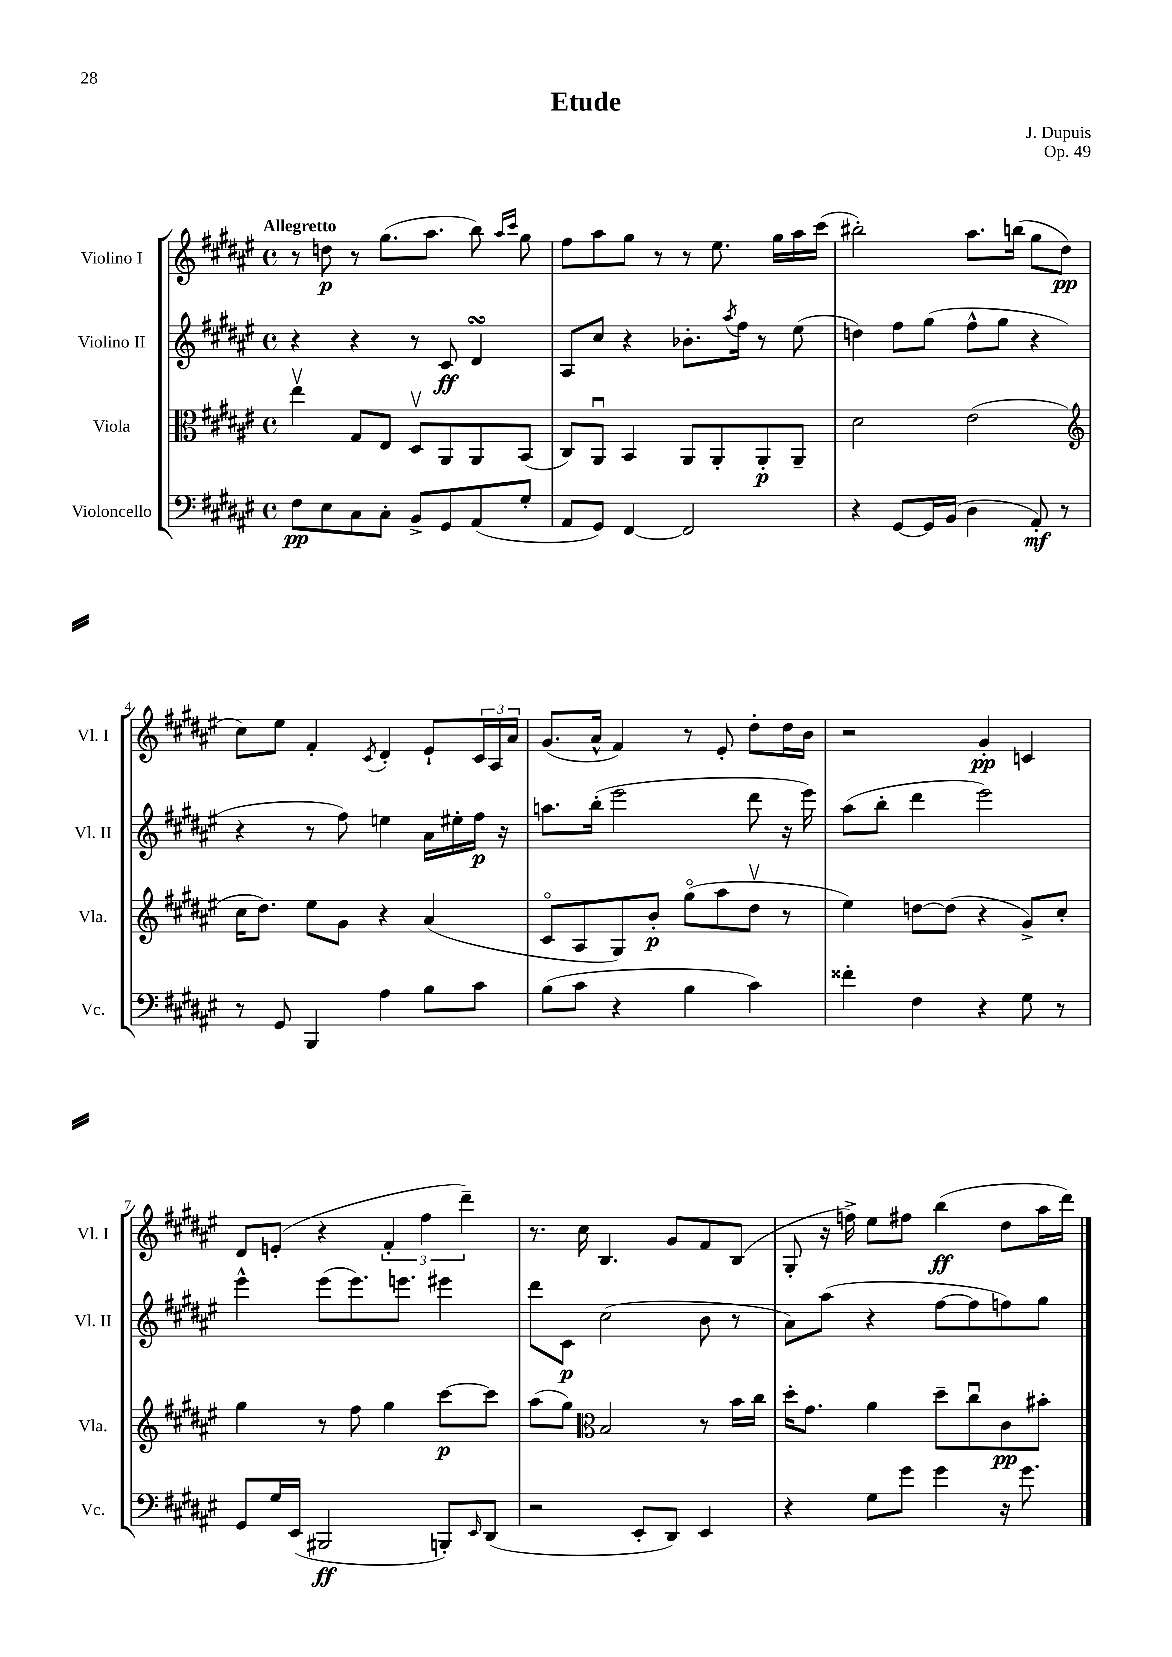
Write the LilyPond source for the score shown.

\header { title = "Etude" composer = "J. Dupuis" opus = "Op. 49" }
<<
\new StaffGroup <<
\new Staff = "s0" \with { instrumentName = "Violino I" shortInstrumentName = "Vl. I" } {
    \clef treble \key fis \major \defaultTimeSignature \time 4/4 \tempo "Allegretto"
    r8 d''8\p r8 gis''8.( ais''8. b''8) \grace { ais''16 cis'''16 } gis''8 |
    fis''8 ais''8 gis''8 r8 r8 eis''8. gis''16 ais''16 cis'''16( |
    bis''2-.) ais''8. b''16( gis''8 dis''8\pp |
    cis''8) eis''8 fis'4-. \acciaccatura { cis'8 } dis'4-. eis'8-! \tuplet 3/2 { cis'16 ais16 ais'16 } |
    gis'8.( ais'16-^ fis'4) r8 eis'8-. dis''8-. dis''16 b'16 |
    r2 gis'4-.\pp c'4 |
    dis'8 e'8-.( r4 \tuplet 3/2 { fis'4-. fis''4 dis'''4--) } |
    r8. cis''16 b4. gis'8 fis'8 b8( |
    gis8-. r16 f''16->) eis''8 fis''8 b''4\ff( dis''8 ais''16 dis'''16) \bar "|." |
}
\new Staff = "s1" \with { instrumentName = "Violino II" shortInstrumentName = "Vl. II" } {
    \clef treble \key fis \major \defaultTimeSignature \time 4/4
    r4 r4 r8 cis'8\ff dis'4\turn |
    ais8 cis''8 r4 bes'8.-. \acciaccatura { ais''8 } fis''16 r8 eis''8( |
    d''4) fis''8 gis''8( fis''8-^ gis''8 r4 |
    r4 r8 fis''8) e''4 ais'16 eis''16-. fis''16\p r16 |
    a''8. b''16-.( eis'''2 dis'''8 r16 eis'''16) |
    ais''8( b''8-. dis'''4 eis'''2) |
    eis'''4-^ eis'''8( eis'''8.) e'''8. eis'''4 |
    dis'''8 cis'8\p cis''2( b'8 r8 |
    ais'8) ais''8( r4 fis''8~ fis''8 f''8) gis''8 \bar "|." |
}
\new Staff = "s2" \with { instrumentName = "Viola" shortInstrumentName = "Vla." } {
    \clef alto \key fis \major \defaultTimeSignature \time 4/4
    eis''4\upbow gis8 eis8 dis8\upbow ais,8 ais,8 b,8( |
    cis8) ais,8\downbow b,4 ais,8 ais,8-. ais,8-.\p ais,8-- |
    dis'2 eis'2( |
    \clef treble cis''16 dis''8.) eis''8 gis'8 r4 ais'4( |
    cis'8\flageolet ais8 gis8) b'8-.\p gis''8\flageolet( ais''8 dis''8\upbow r8 |
    eis''4) d''8~ d''8( r4 gis'8->) cis''8-. |
    gis''4 r8 fis''8 gis''4 cis'''8~\p cis'''8 |
    ais''8( gis''8) \clef alto b2 r8 b'16 cis''16 |
    dis''16-. gis'8. ais'4 dis''8-- cis''8\downbow cis'8\pp bis'8-. \bar "|." |
}
\new Staff = "s3" \with { instrumentName = "Violoncello" shortInstrumentName = "Vc." } {
    \clef bass \key fis \major \defaultTimeSignature \time 4/4
    fis8\pp eis8 cis8 cis8-. b,8-> gis,8 ais,8( gis8-. |
    ais,8 gis,8) fis,4~ fis,2 |
    r4 gis,8~ gis,16 b,16( dis4 ais,8-.\mf) r8 |
    r8 gis,8 b,,4 ais4 b8 cis'8 |
    b8( cis'8 r4 b4 cis'4) |
    fisis'4-. fis4 r4 gis8 r8 |
    gis,8 gis16 eis,16( bis,,2\ff b,,8-.) \grace { eis,16 } dis,8( |
    r2 eis,8-. dis,8) eis,4 |
    r4 gis8 gis'8 gis'4 r16 gis'8. \bar "|." |
}
>>
>>
